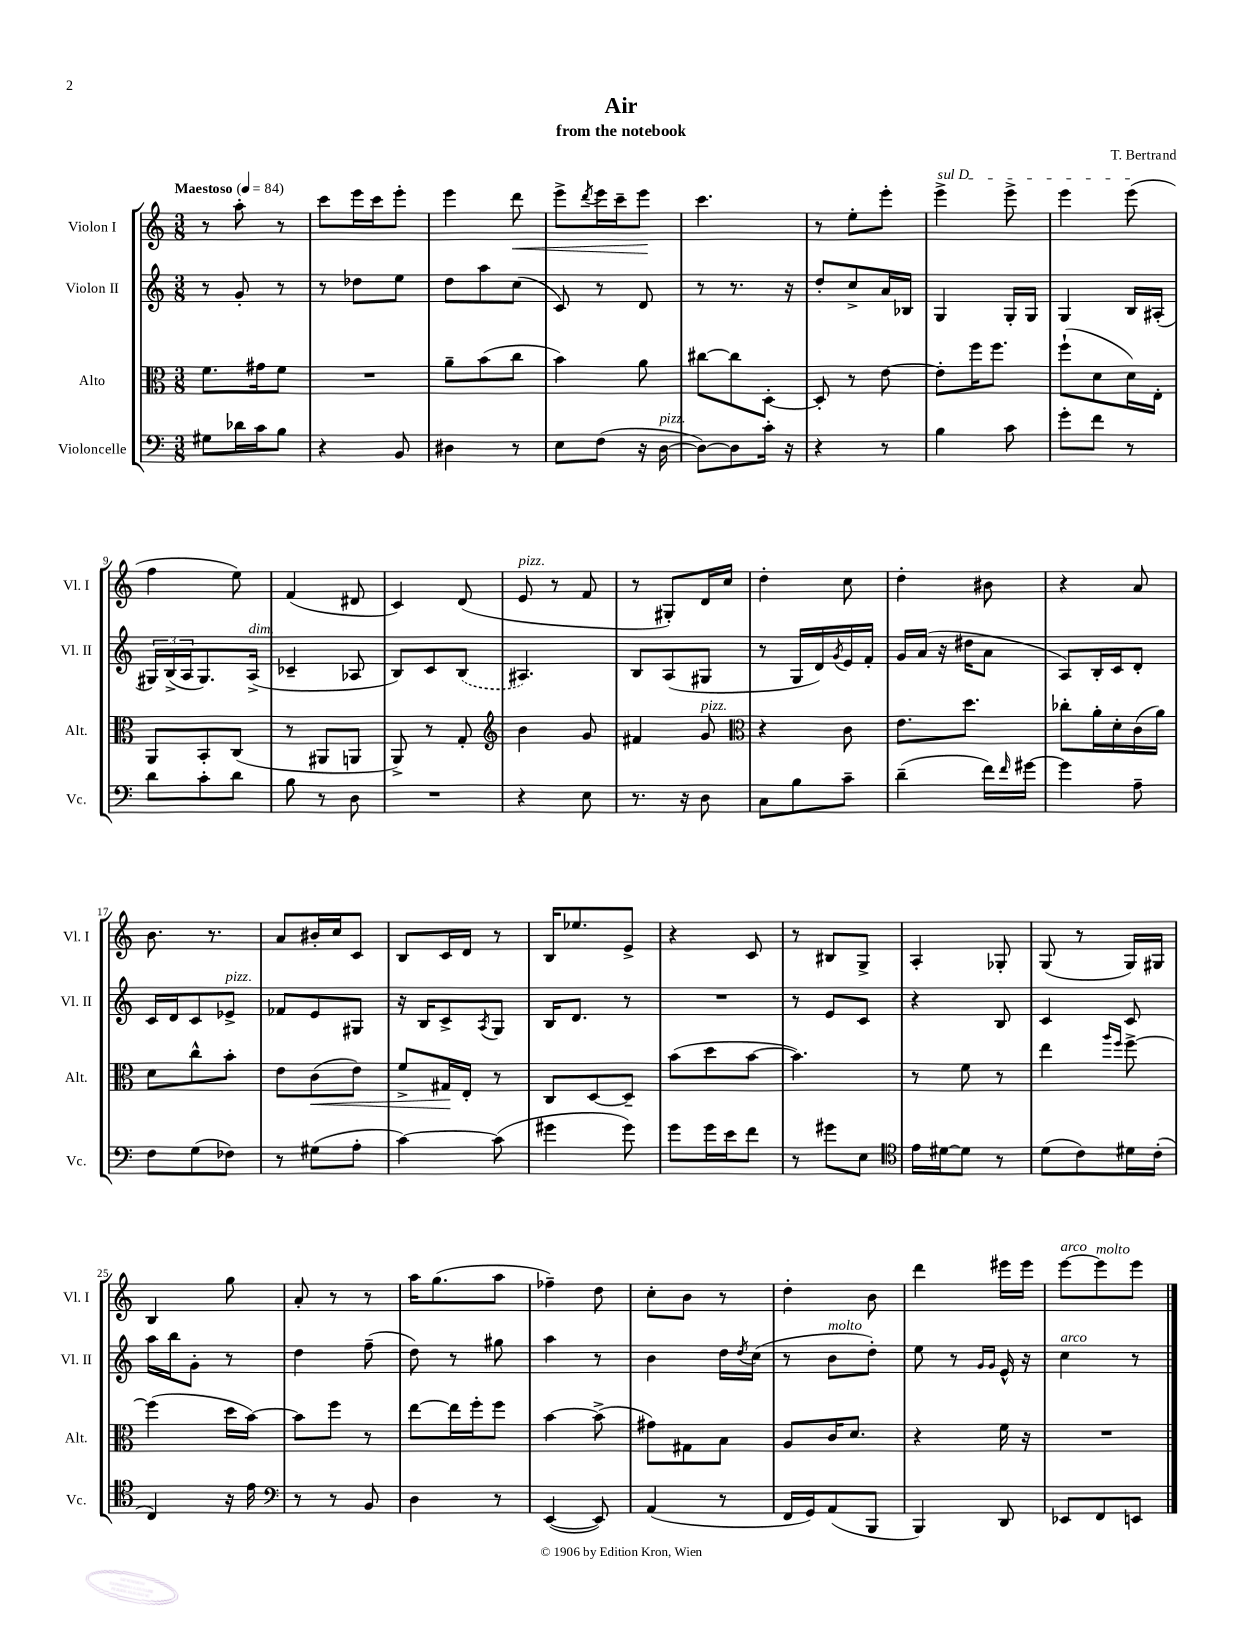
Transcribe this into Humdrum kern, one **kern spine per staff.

**kern	**kern	**kern	**kern
*staff4	*staff3	*staff2	*staff1
*clefF4	*clefC3	*clefG2	*clefG2
*k[]	*k[]	*k[]	*k[]
*M3/8	*M3/8	*M3/8	*M3/8
*MM84	*MM84	*MM84	*MM84
8G#	8.f	8r	8r
16d-	.	8g'	8aa'
16c	16g#	.	.
8B	8f	8r	8r
=	=	=	=
4r	4.r	8r	8ccc
.	.	8dd-	16eee
.	.	.	16ccc
8BB	.	8ee	8eee'
=	=	=	=
4D#	8a~	8dd	4eee
.	(8b	8aa	.
8r	8cc	(8cc	8ddd
=	=	=	=
8E	4b)	8c)	8eee^
.	.	.	8qddd
(8F	.	8r	16eee
.	.	.	16ccc~
16r	8a	8d	8eee
[16D	.	.	.
=	=	=	=
8D_)	[8cc#	8r	4.ccc
8D]	8cc#]	8.r	.
16c'	[8D'	.	.
16r	.	16r	.
=	=	=	=
4r	8D']	8dd'	8r
.	8r	8cc^	8ee'
8r	[8e	16a	8eee'
.	.	16B-	.
=	=	=	=
4B	8e']	4G	4eee^
.	16ff	.	.
.	8.ff	.	.
8c	.	16G'	8eee^
.	.	16G	.
=	=	=	=
8g'	(8ff`	4G	4eee
8f	8d	.	.
8r	16d)	16B	(8eee
.	16E'	(16A#'	.
=	=	=	=
8d	8AA	24G#)	4ff
.	.	(24B^	.
.	.	24A	.
8c'	8BB'	8.G#)	.
8d	(8C	.	8ee)
.	.	(16A^	.
=	=	=	=
8B	8r	4c-~	(4f
8r	8AA#	.	.
8D	8AA	8A-	8d#
=	=	=	=
4.r	8AA^)	8B)	4c)
.	8r	8c	.
.	8G'	(8B	(8d
=	=	=	=
*	*clefG2	*	*
4r	4b	4.A#)	8e
.	.	.	8r
8E	8g	.	8f
=	=	=	=
8.r	4f#	8B	8r
.	.	(8A	8G#')
16r	.	.	.
8D	8g	8G#	16d
.	.	.	16cc
=	=	=	=
*	*clefC3	*	*
8C	4r	8r	4dd'
8B	.	16G	.
.	.	16d)	.
.	.	8qg	.
8c~	8c	16e	8cc
.	.	16f'	.
=	=	=	=
(4d~	8.e	16g	4dd'
.	.	(16a	.
.	.	16r	.
.	8.dd	16dd#	.
16f)	.	8a	8b#
16qqf	.	.	.
[16g#	.	.	.
=	=	=	=
4g#]	8cc-'	8A)	4r
.	16a'	16B'	.
.	16d'	16c	.
8A~	(16c	8d'	8a
.	16a)	.	.
=	=	=	=
8F	8d	16c	8.b
.	.	16d	.
(8G	8cc^^	8c	.
.	.	.	8.r
8F-)	8b'	8e-^	.
=	=	=	=
8r	8e	8f-	8a
(8G#	(8c	8e	16b#'
.	.	.	16cc
8A'	8e)	8G#	8c
=	=	=	=
[4c)	8f^	16r	8B
.	.	16B	.
.	16G#	8c^	16c
.	16E'	.	16d
.	.	8qA	.
(8c]	8r	8G	8r
=	=	=	=
4g#	8C	16B	16B
.	.	8.d	8.ee-
.	[8D	.	.
8g#)	8D~]	8r	8e^
=	=	=	=
8g	(8b	4.r	4r
16g	8dd	.	.
16e	.	.	.
8f	[8b	.	8c
=	=	=	=
8r	4.b])	8r	8r
8g#	.	8e	8B#
8E	.	8c	8G^
=	=	=	=
*clefC4	*	*	*
16e	8r	4r	4A'
[16d#	.	.	.
8d#]	8f	.	.
8r	8r	8B	8G-'
=	=	=	=
(8d	4ee	4c	(8G
8c)	.	.	8r
.	16qqaa	.	.
.	16qqff	.	.
16d#	[8ff^	8c	16G)
(16c'	.	.	16G#
=	=	=	=
4C)	(4ff]	16aa	4B
.	.	16bb	.
.	.	8g'	.
16r	16dd	8r	8gg
16e	[16b)	.	.
=	=	=	=
*clefF4	*	*	*
8r	8b]	4dd	8a'
8r	8ff	.	8r
8BB	8r	(8ff~	8r
=	=	=	=
4D	[8ee	8dd)	16aa
.	.	.	(8.gg
.	16ee]	8r	.
.	16ff'	.	.
8r	8ff	8gg#	8aa
=	=	=	=
([4EE	[4b	4aa	4ff-~)
8EE])	(8b^]	8r	8dd
=	=	=	=
(4AA	8g#)	4b	8cc'
.	8G#	.	8b
8r	8B	16dd	8r
.	.	8qdd	.
.	.	(16cc	.
=	=	=	=
16FF	8A	8r	4dd'
16GG)	.	.	.
(8AA	16c	8b	.
.	8.d	.	.
8BBB	.	8dd')	8b
=	=	=	=
4BBB)	4r	8ee	4ddd
.	.	8r	.
.	.	16qqg	.
.	.	16qqg	.
8DD	16f	16e^^	16eee#
.	16r	16r	16eee#
=	=	=	=
8EE-	4.r	4cc	[8eee
8FF	.	.	8eee]
8EE	.	8r	8eee
==	==	==	==
*-	*-	*-	*-
